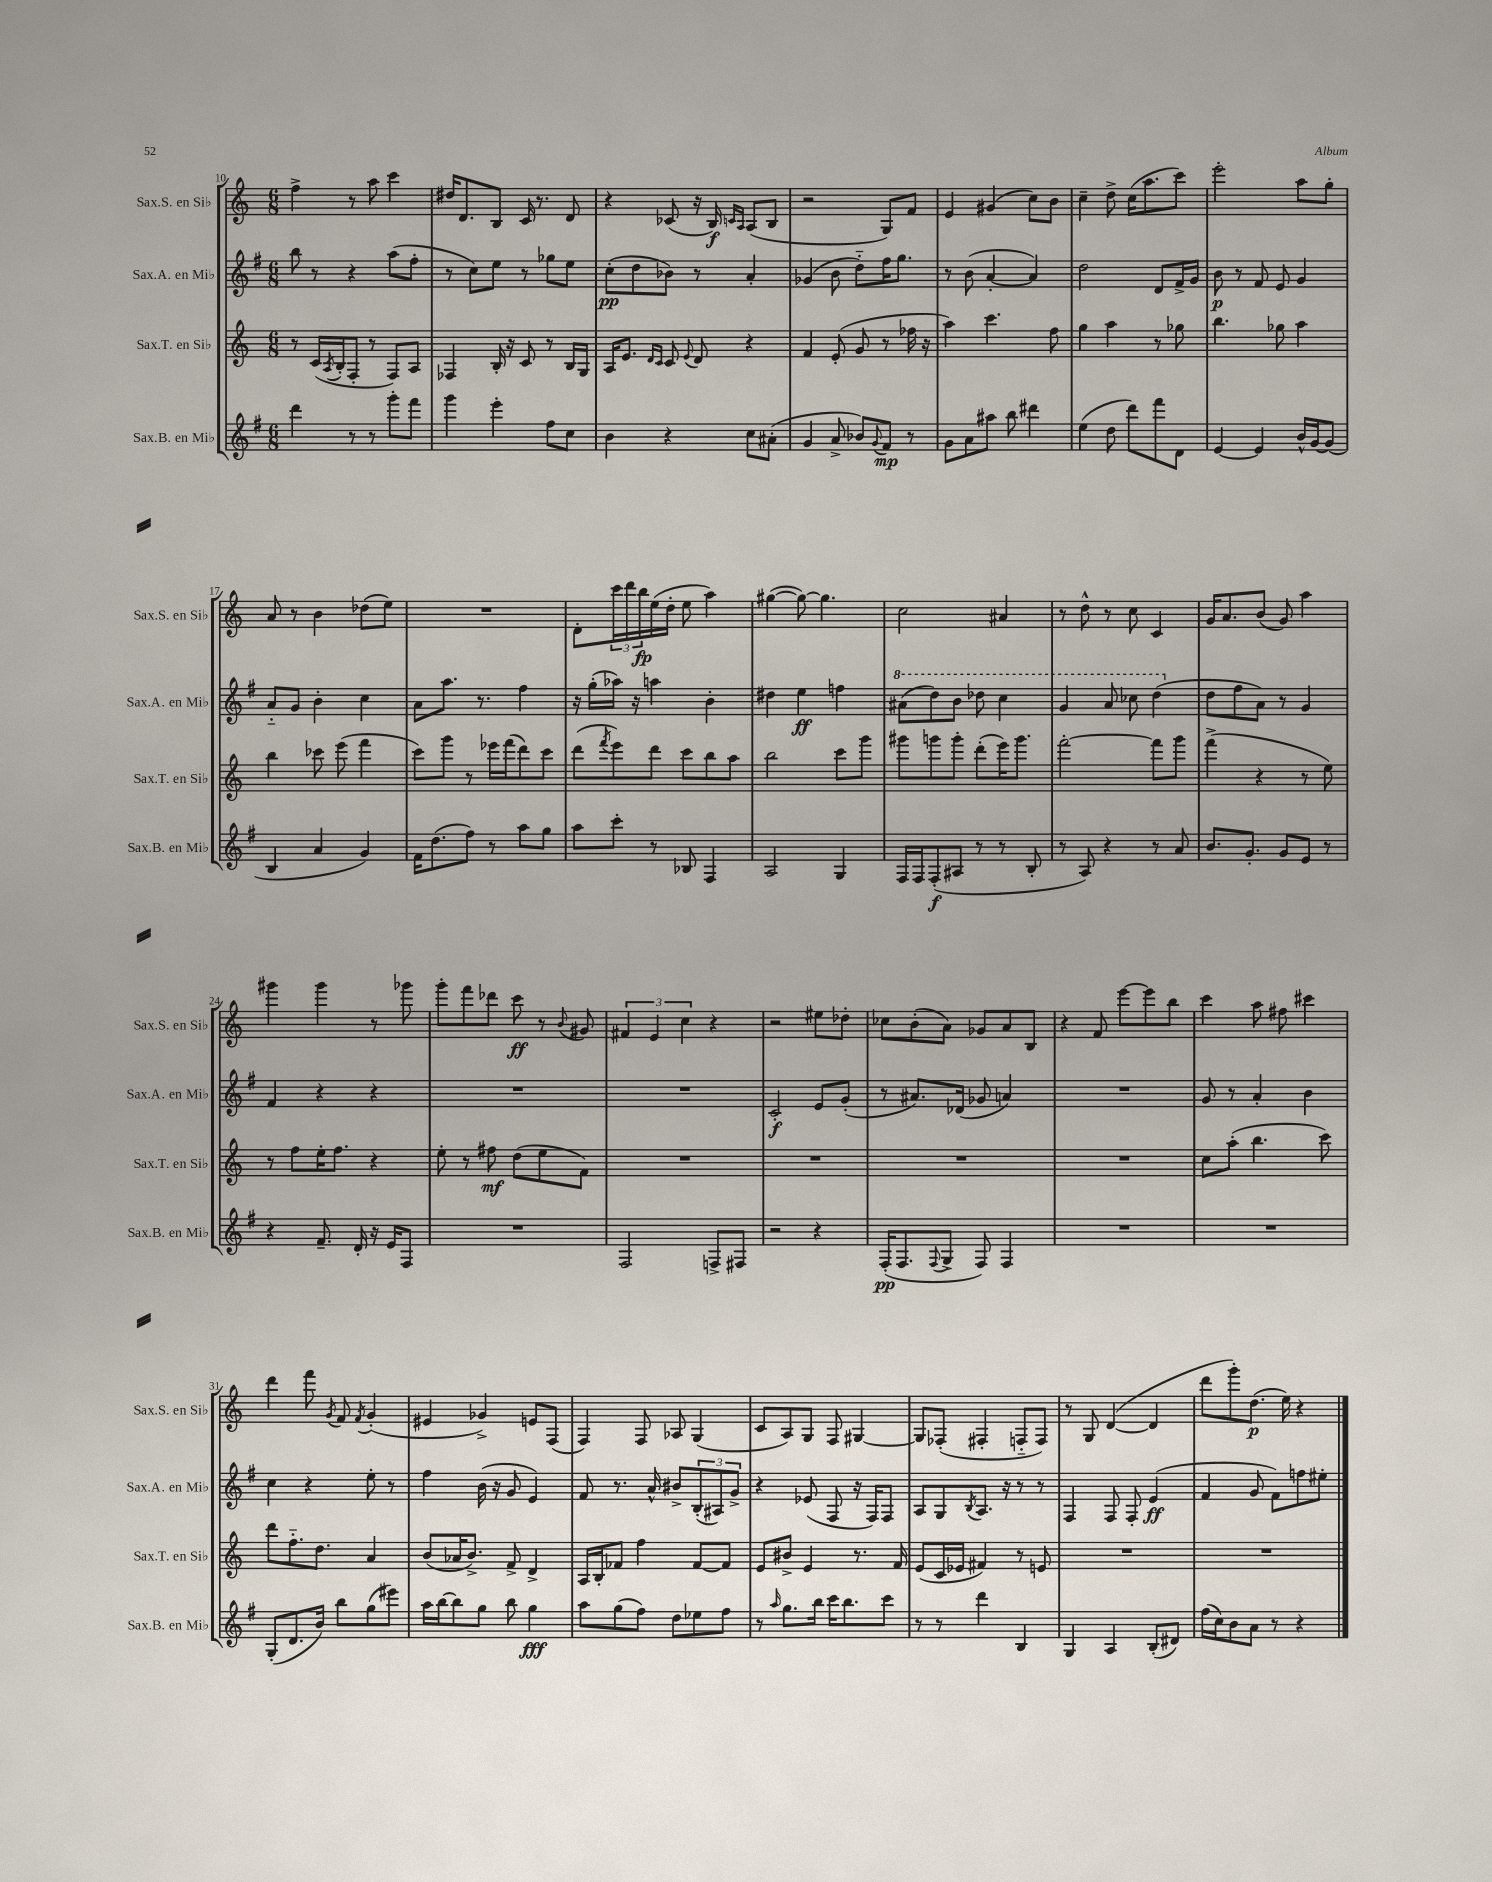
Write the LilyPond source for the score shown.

<<
\new StaffGroup <<
\new Staff = "s0" \with { instrumentName = "Sax.S. en Sib" shortInstrumentName = "Sax.S. en Sib" } {
    \clef treble \key c \major \numericTimeSignature \time 6/8
    f''4-> r8 a''8 c'''4 |
    dis''16 d'8. b8 c'16 r8. d'8 |
    r4 ces'8( r16 b16\f) \grace { c'16 a16 } a8( b8 |
    r2 g8) f'8 |
    e'4 gis'4( c''8) b'8 |
    c''4-- d''8-> c''16( a''8. c'''8) |
    e'''2-. a''8 g''8-. |
    a'8 r8 b'4 des''8( e''8) |
    R2. |
    d'8-. \tuplet 3/2 { c'''16 d'''16 b''16\fp } e''16( d''16-. e''8 a''4) |
    gis''4~( gis''8~) gis''4. |
    c''2 ais'4 |
    r8 d''8-^ r8 c''8 c'4 |
    g'16 a'8. b'8( g'8) a''4 |
    gis'''4 gis'''4 r8 ges'''8 |
    g'''8-. f'''8 des'''8 c'''8\ff r8 \appoggiatura { b'8 } gis'8 |
    \tuplet 3/2 { fis'4 e'4 c''4 } r4 |
    r2 eis''8 des''8-. |
    ces''8 b'8-.( a'8) ges'8 a'8 b8 |
    r4 f'8 e'''8~ e'''8 b''8 |
    c'''4 a''8 fis''8 cis'''4 |
    d'''4 f'''8 \acciaccatura { g'8 } f'8 \acciaccatura { f'8 } g'4-.( |
    eis'4 ges'4->) e'8 f8( |
    f4) f8 aes8 g4( |
    c'8 a8) g8 f8 gis4~ |
    gis8 fes8-.( fis4-. f8-_ f8) |
    r8 g8 d'4~( d'4 |
    d'''8 g'''8-.) d''8.\p( e''16) r4 \bar "|." |
}
\new Staff = "s1" \with { instrumentName = "Sax.A. en Mib" shortInstrumentName = "Sax.A. en Mib" } {
    \clef treble \key g \major \numericTimeSignature \time 6/8
    b''8 r8 r4 a''8( fis''8-. |
    r8 c''8) e''8 r8 ges''8 e''8 |
    c''8-.\pp( d''8 bes'8) r8 a'4-. |
    ges'4( b'8 d''8-_) fis''16 g''8. |
    r8 b'8( a'4~-. a'4) |
    d''2 d'8 fis'16-> g'16 |
    b'8\p r8 fis'8 e'8 g'4 |
    a'8-_ g'8 b'4-. c''4 |
    a'8 a''8. r8. fis''4 |
    r16 g''16-.( aes''16) r16 a''4 b'4-. |
    dis''4 e''4\ff f''4 |
    \ottava #1 ais''8( d'''8) b''8 des'''8 c'''4 |
    g''4 a''8 ces'''8 d'''4( \ottava #0 |
    d''8 fis''8 a'8) r8 g'4 |
    fis'4 r4 r4 |
    R2. |
    R2. |
    c'2-.\f e'8 g'8-.( |
    r8 ais'8.) des'16( ges'8 a'4) |
    R2. |
    g'8 r8 a'4-. b'4 |
    c''4 r4 e''8-. r8 |
    fis''4 b'16( r16 g'8 e'4) |
    fis'8 r8. a'16-^ bis'8-> \tuplet 3/2 { b8-.( ais8) g'8-> } |
    r4 ees'8( fis8 r16 fis16) fis8 |
    a8 g8 \acciaccatura { b8 } a8. r16 r8 r8 |
    fis4 fis8 fis8-. e'4\ff( |
    fis'4 g'8 fis'8) f''8 eis''8-. \bar "|." |
}
\new Staff = "s2" \with { instrumentName = "Sax.T. en Sib" shortInstrumentName = "Sax.T. en Sib" } {
    \clef treble \key c \major \numericTimeSignature \time 6/8
    r8 c'16( \acciaccatura { a8 } b16-. f8-. r8 f8) a8 |
    fes4 b16-. r16 c'8 r8 b16 g16 |
    a16 e'8. \grace { d'16 c'16 } c'8 \appoggiatura { e'8 } d'8 r4 |
    f'4 e'8-.( g'8 r8 fes''16 r16 |
    a''4) c'''4. f''8 |
    g''4 a''4 r8 ges''8 |
    b''4. ges''8 a''4 |
    b''4 ces'''8 e'''8( f'''4 |
    c'''8) g'''8 r8 ees'''16 f'''16( d'''8) c'''8 |
    d'''8( \acciaccatura { f'''8 } e'''8) d'''8 c'''8 b''8 a''8 |
    b''2 c'''8 g'''8 |
    gis'''8 g'''8 g'''8-. d'''8-.( e'''16) g'''8. |
    f'''2~-. f'''8 g'''8 |
    f'''4->( r4 r8 e''8) |
    r8 f''8 e''16-. f''8. r4 |
    e''8-. r8 fis''8\mf d''8( e''8 f'8) |
    R2. |
    R2. |
    R2. |
    R2. |
    c''8 a''8-.( b''4. c'''8) |
    d'''8 f''8.-_ d''8. a'4 |
    b'8( aes'16 b'8.->) f'8-> d'4-> |
    a16 b16-. fes'8 f''4 fes'8~ fes'8 |
    e'8 bis'8-> e'4 r8. f'16 |
    e'8( c'16 ees'16 fis'4) r8 e'8 |
    R2. |
    R2. \bar "|." |
}
\new Staff = "s3" \with { instrumentName = "Sax.B. en Mib" shortInstrumentName = "Sax.B. en Mib" } {
    \clef treble \key g \major \numericTimeSignature \time 6/8
    d'''4 r8 r8 g'''8-. fis'''8 |
    g'''4 e'''4-. fis''8 c''8 |
    b'4 r4 c''8 ais'8-.( |
    g'4 a'8-> bes'8) \appoggiatura { g'8 } fis'8\mp r8 |
    g'8 a'8 ais''8 b''8 dis'''4 |
    e''4( d''8 d'''8) fis'''8 d'8 |
    e'4~ e'4 b'16-^ g'16~ g'8( |
    b4 a'4 g'4) |
    fis'16 d''8.( fis''8) r8 a''8 g''8 |
    a''8 c'''8-. r8 bes8 fis4 |
    a2 g4 |
    fis16 fis16 fis8-.\f( ais8 r8 r8 b8-. |
    r8 a8) r4 r8 a'8 |
    b'8. g'8.-. g'8 e'8 r8 |
    r4 fis'8.-- d'16-. r16 e'16 fis8 |
    R2. |
    fis2 f8-> fis8 |
    r2 r4 |
    fis16-.\pp( fis8. \appoggiatura { fis8 } g8-> fis8) fis4 |
    R2. |
    R2. |
    g8-.( d'8. b'16) b''8 g''8( eis'''8) |
    a''16 b''16~ b''8 g''8 b''8 g''4\fff |
    a''8 g''8( fis''8) d''8 ees''8 fis''8 |
    r8 \grace { a''16 } g''8. b''16 c'''16 b''8. c'''8 |
    r8 r8 d'''4 b4 |
    g4 a4 b8-.( dis'8) |
    fis''16( c''16) b'8 a'8 r8 r4 \bar "|." |
}
>>
>>
\layout { \context { \Score currentBarNumber = #10 } }
